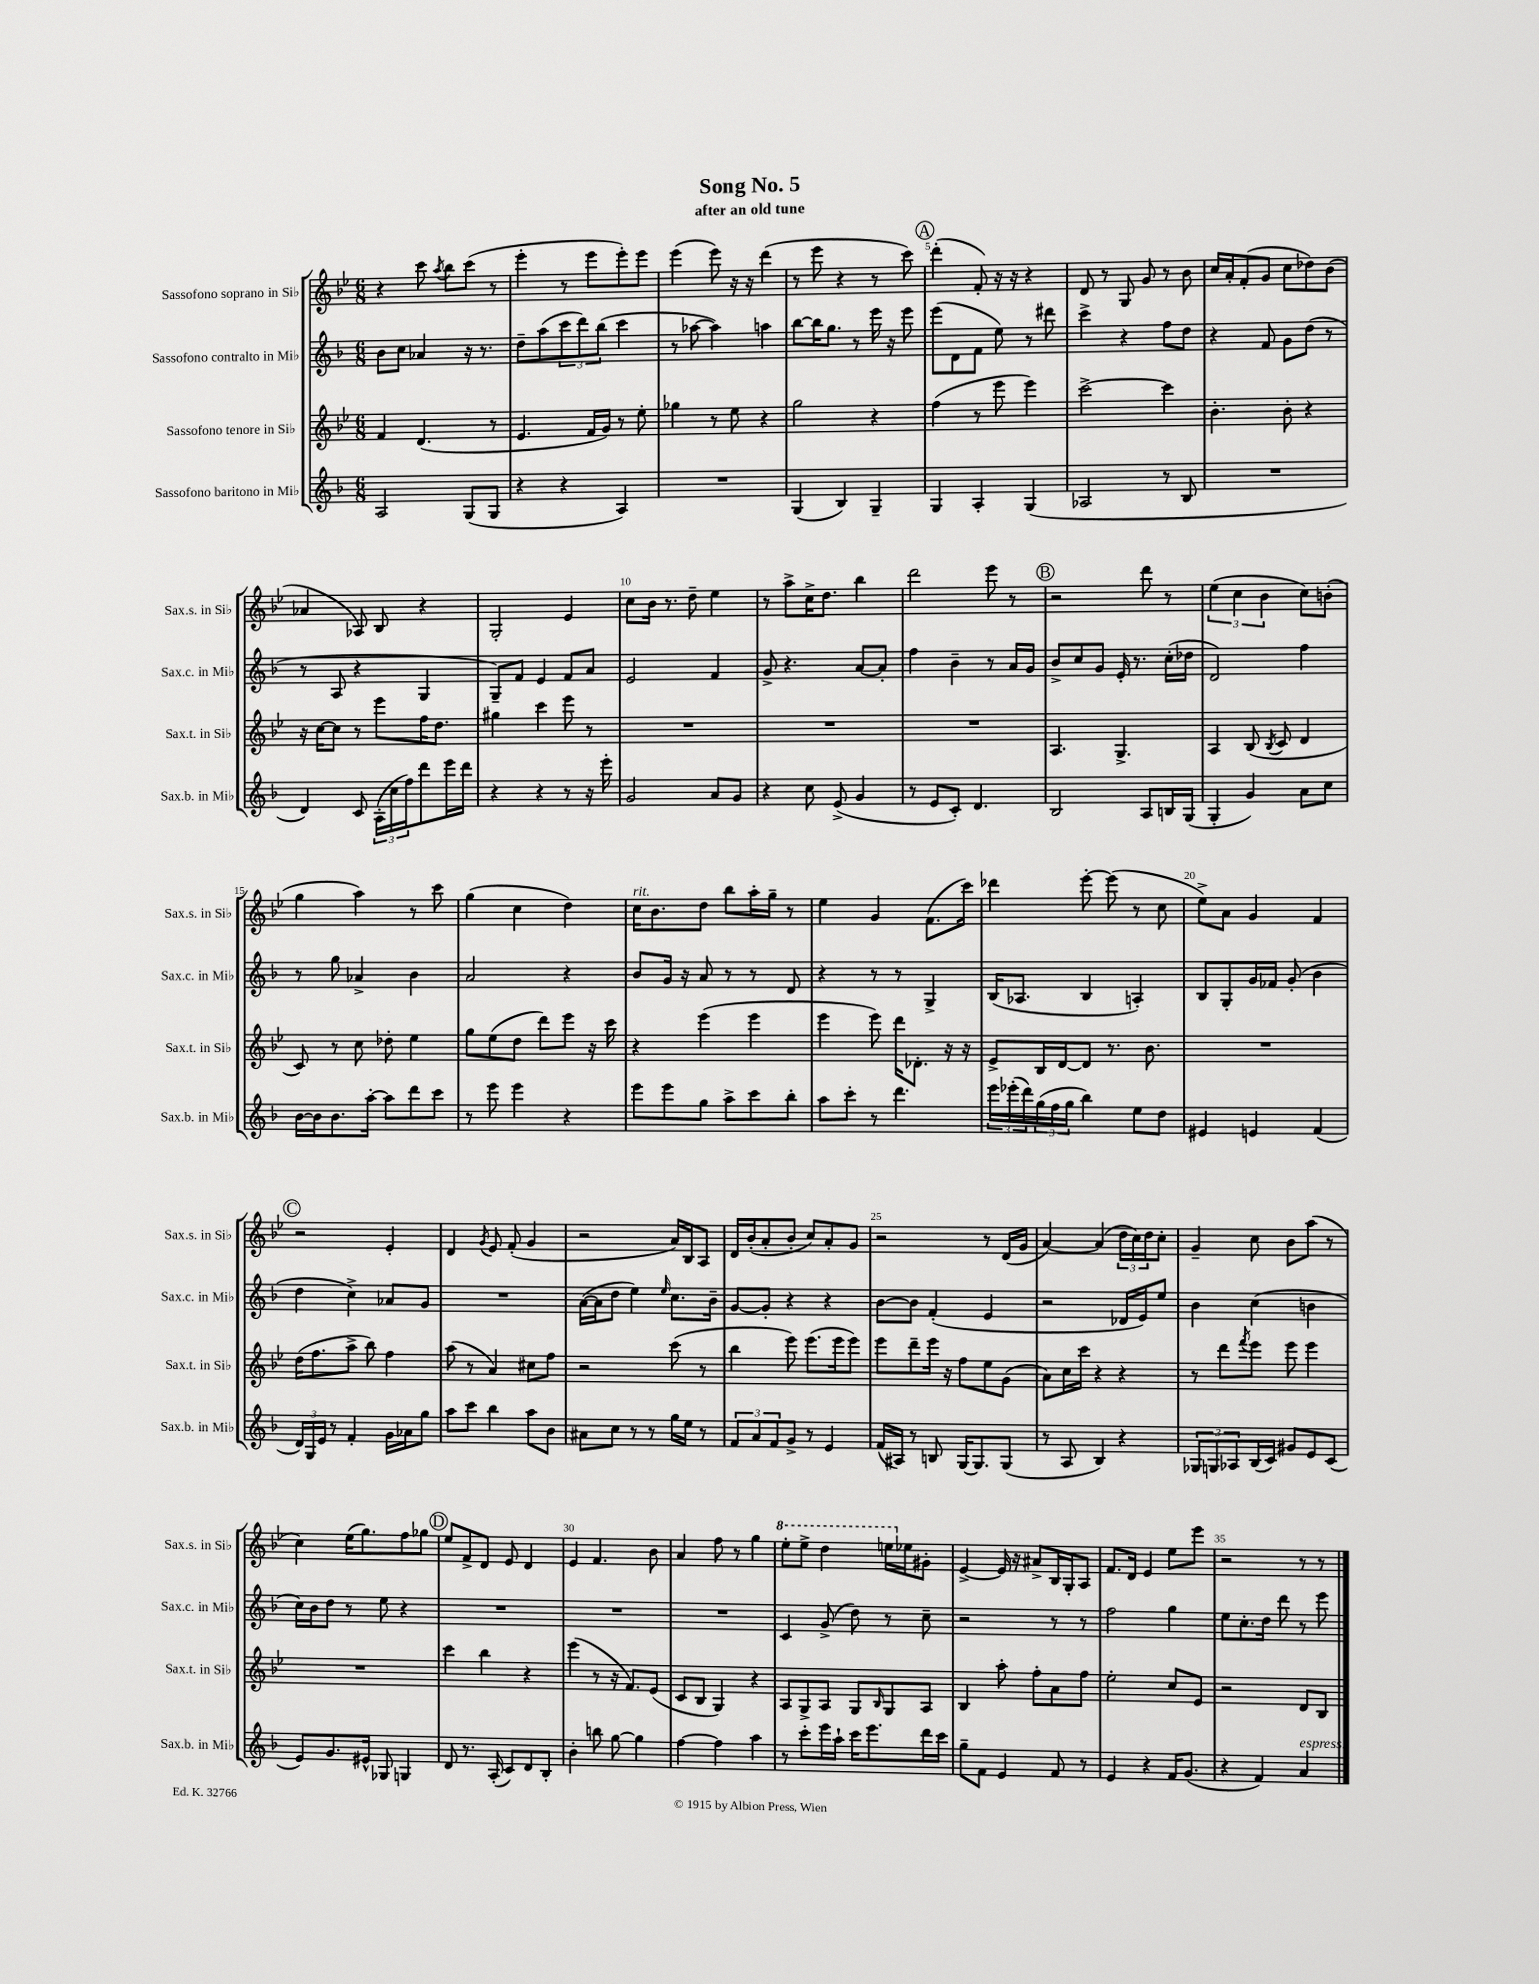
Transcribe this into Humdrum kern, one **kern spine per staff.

**kern	**kern	**kern	**kern
*staff4	*staff3	*staff2	*staff1
*clefG2	*clefG2	*clefG2	*clefG2
*k[b-]	*k[b-e-]	*k[b-]	*k[b-e-]
*M6/8	*M6/8	*M6/8	*M6/8
2A	4f	8b-	4r
.	.	8cc	.
.	(4.d	4a-	8ccc
.	.	.	8qaa
.	.	.	8bb-
(8G	.	16r	(8ccc
.	.	8.r	.
8G	8r	.	8r
=	=	=	=
4r	4.e-	8dd~	4eee-'
.	.	(8aa	.
4r	.	12ccc	8r
.	.	12ddd)	.
.	16f	.	8eee-
.	.	(12bb-	.
.	16g)	.	.
4A)	8r	4ccc	8eee-')
.	8ee-'	.	8eee-
=	=	=	=
2.r	4gg-	8r	(4eee-
.	.	[8aa-	.
.	8r	4aa-])	8eee-)
.	8ee-	.	16r
.	.	.	16r
.	4r	4aa	(4ddd
=	=	=	=
(4G	2gg	[8bb-	8r
.	.	16bb-]	8eee-
.	.	8.gg	.
4B-)	.	.	4r
.	.	8r	.
4G~	4r	16eee	8r
.	.	16r	.
.	.	8eee	8ccc)
=	=	=	=
4G	(4ff	(8eee	(4ddd'
.	.	8d	.
4A'	8r	8f	8f')
.	8eee-	8ee)	16r
.	.	.	16r
(4G	4eee-)	8r	4r
.	.	8ddd#	.
=	=	=	=
2A-	[2ccc^	4ccc^	8d
.	.	.	8r
.	.	4r	8G
.	.	.	8g
8r	4ccc]	8ff	8r
8B-	.	8dd	8b-
=	=	=	=
2.r	4.b-'	4r	16cc
.	.	.	16a'
.	.	.	(8f'
.	.	8f	8g
.	8b-'	8g	8cc
.	4r	(8dd	8dd-)
.	.	8r	(8b-
=	=	=	=
4d)	16r	8r	4a-
.	[16cc	.	.
.	8cc]	8A	.
8c	8r	4r	8A-)
(24A'	8eee-	.	8B-
24cc	.	.	.
24ff)	.	.	.
8ddd	16ff	4G	4r
.	8.dd	.	.
16eee	.	.	.
16ddd	.	.	.
=	=	=	=
4r	4gg#	8G~)	2G'
.	.	8f	.
4r	4ccc	4e	.
8r	8eee-	8f	4e-
16r	8r	8a	.
16eee'	.	.	.
=	=	=	=
2g	2.r	2e	8cc
.	.	.	16b-
.	.	.	8.r
.	.	.	8dd~
8a	.	4f	4ee-
8g	.	.	.
=	=	=	=
4r	2.r	8g^	8r
.	.	4.r	8aa^
8cc	.	.	16cc^
.	.	.	8.dd
(8e^	.	.	.
4g	.	[8a	4bb-
.	.	8a']	.
=	=	=	=
8r	2.r	4ff	2ddd
8e	.	.	.
8c')	.	4b-~	.
4.d	.	.	.
.	.	8r	8eee-
.	.	16a	8r
.	.	16g	.
=	=	=	=
2B-	4.A	8b-^	2r
.	.	8cc	.
.	.	8g	.
.	4.G^	16e'	.
.	.	8.r	.
8A	.	.	8ddd
16B	.	(16cc'	8r
(16G	.	16dd-	.
=	=	=	=
4G'	4A	2d)	(6ee-
.	.	.	6cc
4g)	(8B-	.	.
.	.	.	6b-
.	8qB-	.	.
.	8c	.	.
8a	4d	4ff	8cc)
8cc	.	.	(8b'
=	=	=	=
[16b-	8c)	8r	4gg
16b-]	.	.	.
8.b-	8r	8gg	.
.	8cc	4a-^	4aa)
[16aa'	.	.	.
8aa]	8dd-'	.	.
8ddd	4ee-	4b-	8r
8ccc	.	.	8ccc
=	=	=	=
8r	8gg	2a	(4gg
8eee	(8ee-	.	.
4eee	8dd	.	4cc
.	8ddd)	.	.
4r	8eee-	4r	4dd)
.	16r	.	.
.	16ccc	.	.
=	=	=	=
8eee	4r	8b-	16cc
.	.	.	8.b-
8eee	.	16g	.
.	.	16r	.
8gg	(4eee-	8a	8dd
8aa^	.	8r	8bb-
8ccc	4eee-	8r	16aa'
.	.	.	16gg~
8bb-'	.	8d	8r
=	=	=	=
8aa	4eee-	4r	4ee-
8ccc'	.	.	.
8r	8eee-)	8r	4g
4.ddd	16ddd	8r	.
.	8.d-'	.	.
.	.	4G^	(8.f
.	16r	.	.
.	16r	.	16ccc)
=	=	=	=
24eee	8e-^	(16B-	4ddd-
(24eee-'	.	.	.
.	.	8.A-	.
24ddd)	.	.	.
(24gg	16B-	.	.
24ff	.	.	.
.	[16d	.	.
24gg	.	.	.
4bb-)	8d]	4B-	[8eee-'
.	8.r	.	(8eee-]
8ee	.	4A')	8r
.	8.b-	.	.
8dd	.	.	8cc
=	=	=	=
4e#	2.r	8B-	8ee-^)
.	.	8G'	8a
4e	.	16g	4g
.	.	16f-	.
.	.	(8g'	.
(4f	.	4b-	4f
=	=	=	=
24d)	(16dd	4dd	2r
24G	.	.	.
.	8.ff	.	.
24e	.	.	.
8r	.	.	.
4f'	8aa^	4cc^)	.
.	8bb-)	.	.
16g	4ff	8a-	4e-'
16a-	.	.	.
8gg	.	8g	.
=	=	=	=
8aa	(8aa	2.r	4d
8ccc	8r	.	.
.	.	.	8qg
4bb-	4a)	.	8e-
.	.	.	(8f'
8aa	8cc#	.	4g
8b-	8ff	.	.
=	=	=	=
8a#	2r	([16a	2r
.	.	16a]	.
8cc	.	8dd	.
8r	.	4ee)	.
8r	.	.	.
.	.	16qqee	.
16gg	(8ccc	8.cc	16a)
16ee	.	.	16B-
8r	8r	.	8A
.	.	16b-~	.
=	=	=	=
12f	4bb-	[8g	16d
.	.	.	(16b-'
12a	.	.	.
.	.	8g']	8a'
12f	.	.	.
8g^	8eee-)	4r	8b-'
8r	(8.eee-	.	8cc)
4e	.	4r	8a'
.	16eee-	.	.
.	8eee-)	.	8g
=	=	=	=
(16f	8eee-	[8b-	2r
16A#)	.	.	.
8r	8ddd~	8b-]	.
8B	16eee-	(4f'	.
.	16r	.	.
[16G	8ff	.	.
8.G]	.	.	.
.	8ee-	4e	8r
(8G	(8g	.	(16d
.	.	.	16g
=	=	=	=
8r	8a)	2r	[4a)
8A	16cc	.	.
.	16ccc	.	.
4B-)	4r	.	(4a]
4r	4r	16d-	24dd
.	.	.	24cc)
.	.	16e)	.
.	.	.	24dd
.	.	8ee	8cc'
=	=	=	=
12G-	8r	4b-	4g~
12G	.	.	.
.	8ddd	.	.
12A-	.	.	.
.	8qfff	.	.
(16B-	8eee-	(4cc	8cc
16c)	.	.	.
8g#	8eee-	.	8b-
8e	4eee-	4b	(8aa
(8c	.	.	8r
=	=	=	=
8e)	2.r	16cc)	4cc)
.	.	16b-	.
8.g	.	8dd	.
.	.	8r	(16ee-
16e#^^	.	.	8.gg)
8G-	.	8ee	.
4G	.	4r	8ff
.	.	.	8gg-
=	=	=	=
8d	4ccc	2.r	8ee-
8.r	.	.	8f^
.	4bb-	.	8d
(16A'	.	.	.
8c)	.	.	8e-
8d	4r	.	4d
8B-'	.	.	.
=	=	=	=
4b-'	(4eee-	2.r	4e-
8bb	8r	.	4.f
[8gg	16r	.	.
.	8.f)	.	.
4gg]	.	.	.
.	(8e-	.	8b-
=	=	=	=
[4ff	8c	2.r	4a
.	8B-	.	.
4ff]	4G)	.	8ff
.	.	.	8r
4aa	4r	.	4gg
=	=	=	=
8r	8A	4c	8eee-'
8ccc'	8G^	.	8eee-^
16eee	8A	(8g^	4ddd
16aa`	.	.	.
16ccc	8G	8dd)	.
8.eee	.	.	.
.	16qqB-	.	.
.	8G	8r	16eee
.	.	.	16ee-
16ddd	8A	8cc~	8g#'
16ccc	.	.	.
=	=	=	=
8gg~	4B-	2r	[4e-^
8f	.	.	.
4e	8aa'	.	16e-]
.	.	.	16r
.	8ff'	.	8a#^
8f	8a	8r	16B-
.	.	.	16G'
8r	8ff	8r	8A
=	=	=	=
4e	2ee-'	2ff	8.f
.	.	.	16d
4r	.	.	4e-
16f	8cc	4gg	8ee-
(8.g	.	.	.
.	8e-	.	8eee-
=	=	=	=
4r	2r	8ee	2r
.	.	8.cc'	.
4f)	.	.	.
.	.	16dd	.
.	.	8ddd	.
4a	8d	8r	8r
.	8B-	8eee	8r
==	==	==	==
*-	*-	*-	*-
